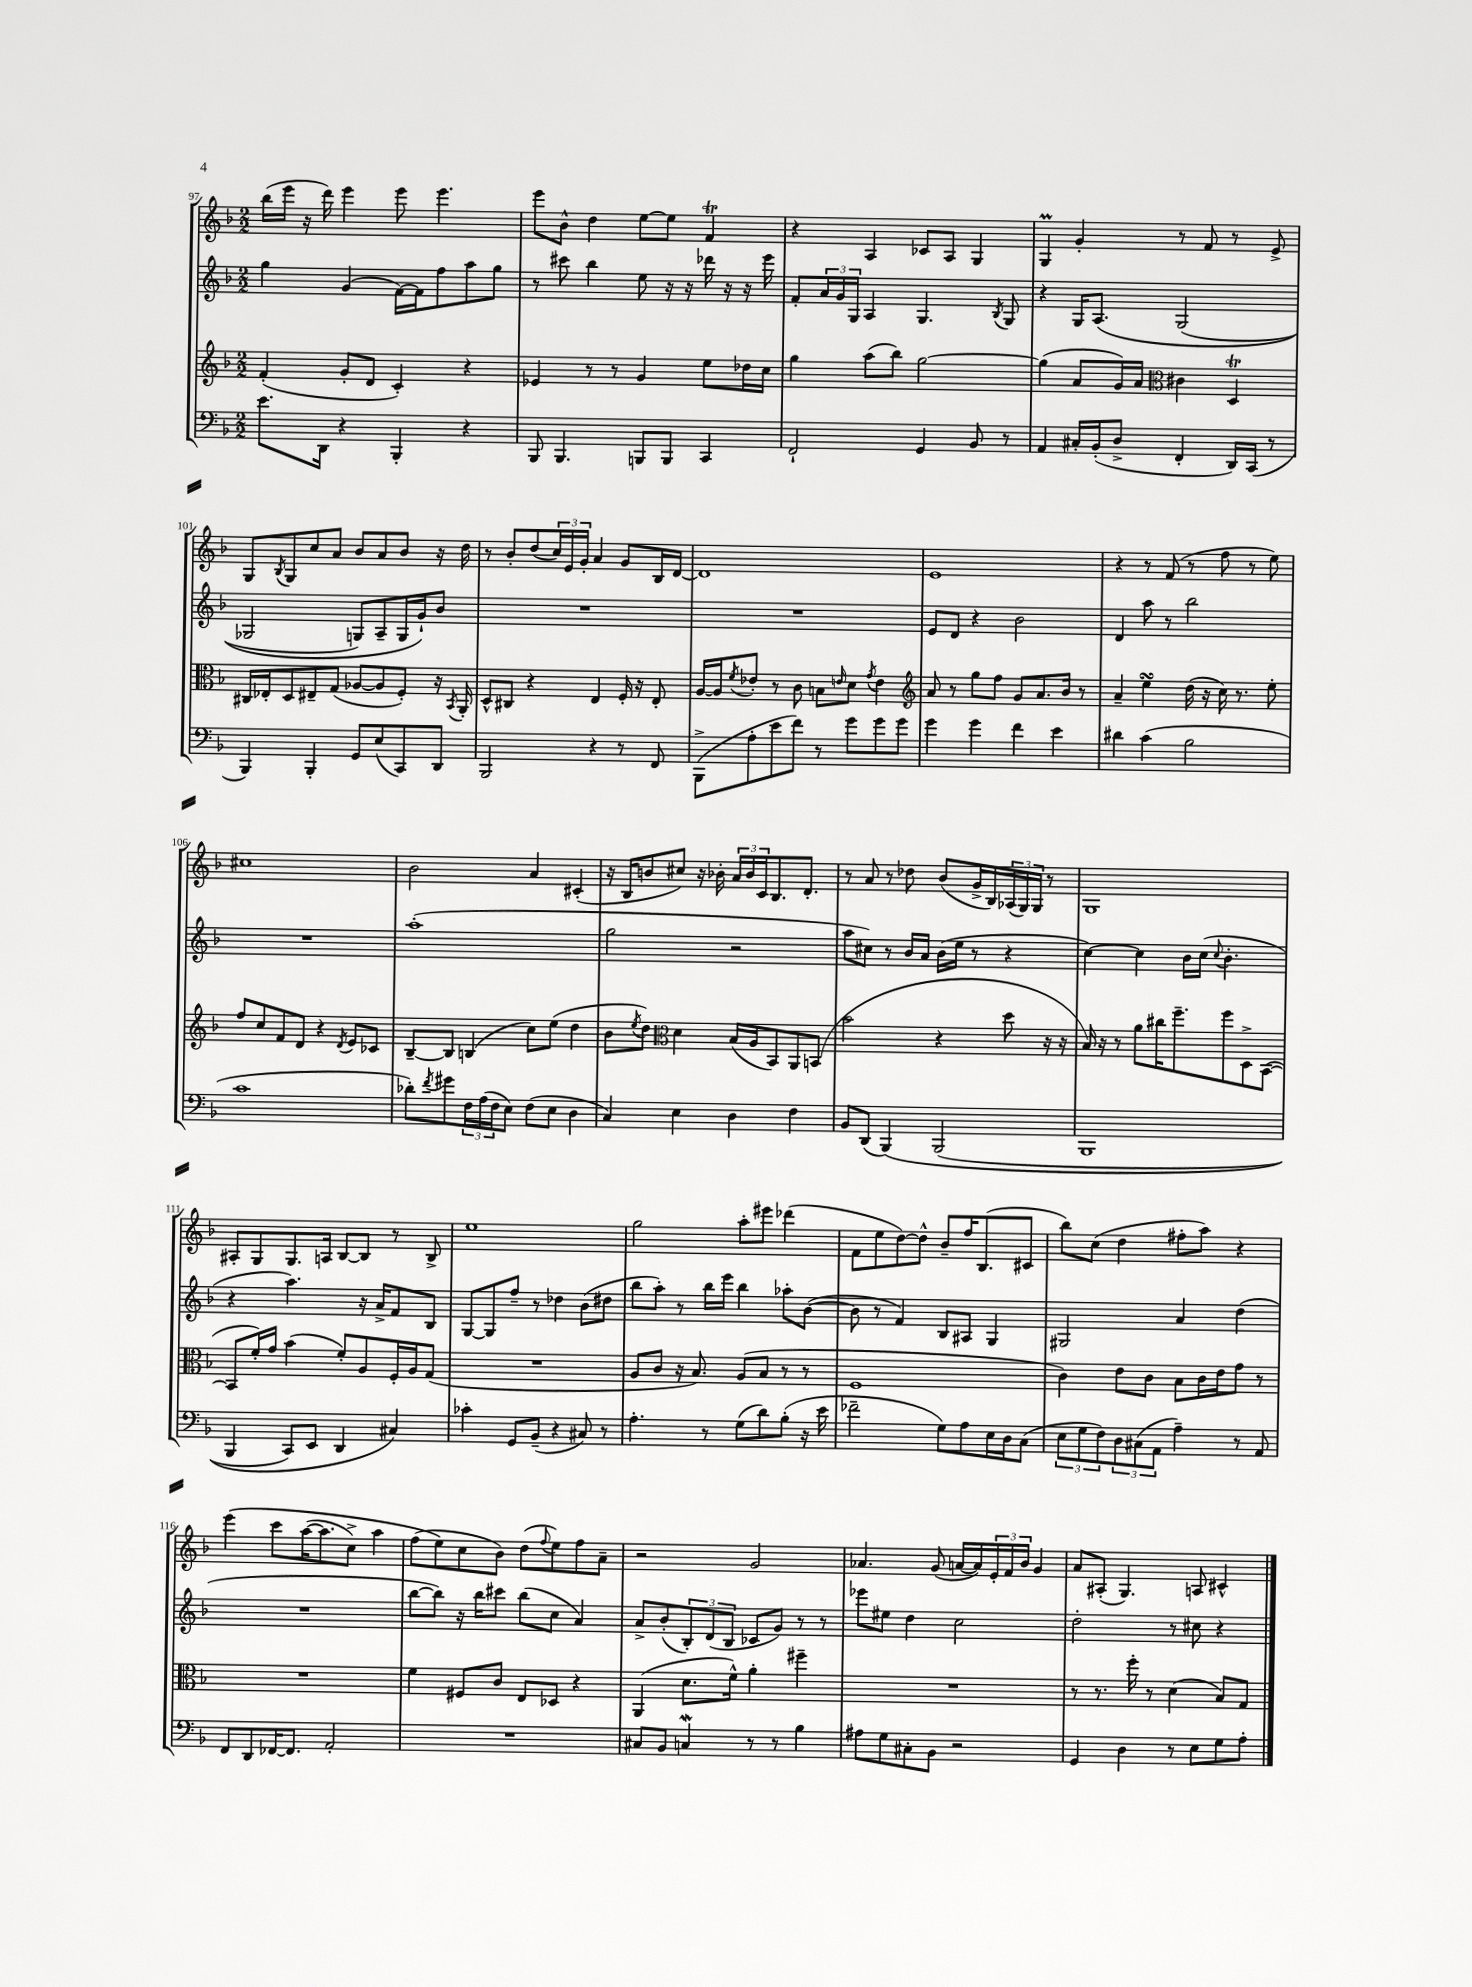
<<
\new StaffGroup <<
\new Staff = "s0" {
    \clef treble \key f \major \numericTimeSignature \time 2/2
    bes''16( e'''16 r16 d'''16) e'''4 e'''8 e'''4. |
    e'''8 bes'8-^ d''4 e''8~ e''8 f'4\trill |
    r4 a4 ces'8 a8 g4 |
    g4\prall g'4-. r8 f'8 r8 e'8-> |
    g8 \acciaccatura { bes8 } g8 c''8 a'8 bes'8 a'8 bes'8 r16 d''16 |
    r8 bes'8-. d''8( \tuplet 3/2 { c''16) e'16 g'16-. } a'4 g'8 bes16 d'16~ |
    d'1 |
    e'1 |
    r4 r8 f'8( r8 f''8 r8 e''8) |
    cis''1 |
    bes'2 a'4 cis'4-.( |
    r16 bes16 b'8 cis''8) r16 bes'16-. \tuplet 3/2 { a'16 bes'16 c'16 } bes8. d'8.-. |
    r8 a'8 r8 des''8 bes'8( g'16-> bes16) \tuplet 3/2 { aes16( g16) g16 } r8 |
    g1 |
    ais8-. g8 g8. a16 bes8~ bes8 r8 bes8-> |
    e''1 |
    g''2 a''8-. eis'''8 des'''4( |
    f'8 e''8 d''8~) d''8-^ bes'8-- f''16 bes8.( cis'8 |
    bes''8) c''8( d''4 fis''8-. a''8) r4 |
    e'''4\( c'''8 a''16~( a''8. c''8->) a''4 |
    f''8( e''8\) c''8 bes'8) d''8( \appoggiatura { f''8 } e''8) f''8 a'8-- |
    r2 g'2 |
    aes'4. g'8( a'16~ a'16) \tuplet 3/2 { e'16-. f'16 bes'16 } g'4 |
    a'8 ais8-.( g4.) a8 cis'4-^ \bar "|." |
}
\new Staff = "s1" {
    \clef treble \key f \major \numericTimeSignature \time 2/2
    g''4 g'4( f'16~) f'16 f''8 a''8 g''8 |
    r8 cis'''8 bes''4 e''8 r16 r16 des'''16 r16 r16 e'''16 |
    f'8-. \tuplet 3/2 { a'16 g'16 g16 } a4 g4. \acciaccatura { bes8 } g8 |
    r4 g16 a8.\( g2( |
    ges2 g8) a8-- g16 g'16-!\) bes'8 |
    R1 |
    R1 |
    e'8 d'8 r4 bes'2 |
    d'4 a''8 r8 bes''2 |
    R1 |
    a''1-.( |
    g''2 r2 |
    a''8 cis''8) r8 bes'16 a'16 bes'16( e''16 r8 r4 |
    c''4~) c''4 bes'16 c''16( \appoggiatura { c''8 } bes'4.-. |
    r4 a''4.) r16 a'16-> f'8 bes8 |
    g8~ g8 f''8-- r8 des''4 bes'8( dis''8 |
    bes''8 a''8-.) r8 bes''16 e'''16 bes''4 aes''8-. bes'8~( |
    bes'8 r8 f'4) bes8 ais8 g4 |
    gis2 a'4 d''4( |
    R1 |
    bes''8~ bes''8) r16 bes''16 cis'''8 bes''8( c''8 a'4) |
    a'8-> bes'8-.( \tuplet 3/2 { bes8-.) d'8( bes8 } ces'8 g'8) r8 r8 |
    ees'''8 eis''8 d''4 c''2 |
    d''2-. r8 cis''8 r4 \bar "|." |
}
\new Staff = "s2" {
    \clef treble \key f \major \numericTimeSignature \time 2/2
    f'4-.( g'8-. d'8 c'4-.) r4 |
    ees'4 r8 r8 g'4 e''8 des''16 c''16 |
    g''4 a''8( bes''8) g''2~ |
    g''4( a'8 g'16) a'16 \clef alto cis'4 d4\trill |
    cis16 ees16-. d8 eis8-- g8( aes8~ aes8 f8-.) r16 \acciaccatura { bes,8 } a,16-. |
    d8-^ cis8 r4 e4 f16-. r16 e8-. |
    a16~ a16 \acciaccatura { f'8 } ees'8-. r8 c'8 b8 \grace { e'16 } d'8 \acciaccatura { g'8 } e'4 |
    \clef treble a'8 r8 g''8 f''8 g'8 a'8. bes'16 r8 |
    a'4-- e''4\turn d''16( r16 c''16) r8. e''8-. |
    f''8 c''8 f'8 d'8 r4 \acciaccatura { d'8 } e'8 ces'8 |
    bes8~-- bes8 b4( c''8) e''8( d''4 |
    bes'8 \acciaccatura { e''8 } d''8) \clef alto d'4 bes16( a16 bes,8) a,8 b,8( |
    bes'2 r4 d''8 r16 r16 |
    bes16) r16 r8 a'8 cis''16 f''8.-- f''8 d8-> bes,8~( |
    bes,8 f'16-.) g'16 bes'4( f'8-.) a8 f16-. a16 g8( |
    R1 |
    a8 c'8 r16 bes8.) a8( bes8 r8 r8 |
    f1 |
    c'4) e'8 c'8 bes8 c'16 e'16 g'8 r8 |
    R1 |
    f'4 fis8 c'8 e8 des8 r4 |
    a,4( d'8. f'16-^) a'4-. fis''4-- |
    R1 |
    r8 r8. f''16-. r8 d'4( bes8) g8 \bar "|." |
}
\new Staff = "s3" {
    \clef bass \key f \major \numericTimeSignature \time 2/2
    e'8. d,16 r4 bes,,4-. r4 |
    bes,,8 bes,,4. b,,8 b,,8 c,4 |
    f,2-! g,4 bes,8 r8 |
    a,4 cis16-. bes,16-.( d8-> f,4-. d,16) c,16( r8 |
    bes,,4) bes,,4-. g,8 e8( c,8) d,8 |
    bes,,2 r4 r8 f,8 |
    bes,,8->( a8-. e'8 f'8) r8 g'8 g'8 g'8 |
    g'4 g'4 f'4 e'4 |
    dis'4 c'4( bes2 |
    c'1 |
    des'8-.) \acciaccatura { f'8 } gis'8 \tuplet 3/2 { f16 a16( f16 } e8) f8( e8 d4 |
    c4) e4 d4 f4 |
    bes,8 d,8( bes,,4)\( bes,,2( |
    bes,,1 |
    bes,,4 c,8) e,8 d,4 cis4\) |
    ces'4-. g,8 bes,8--( r4 cis8) r8 |
    a4.-. r8 g8( d'8) bes8-.( r16 e'16 |
    fes'2-- g8) a8 e16 d16 c8( |
    \tuplet 3/2 { e8 g8 f8) } \tuplet 3/2 { d8 cis8( a,8 } a4--) r8 a,8 |
    f,8 d,8 fes,16~ fes,8. a,2-. |
    R1 |
    cis8 bes,8 c4\mordent r8 r8 bes4 |
    ais8 g8 cis8-. bes,8 r2 |
    g,4 d4 r8 e8 g8 a8-. \bar "|." |
}
>>
>>
\layout { \context { \Score currentBarNumber = #97 } }
